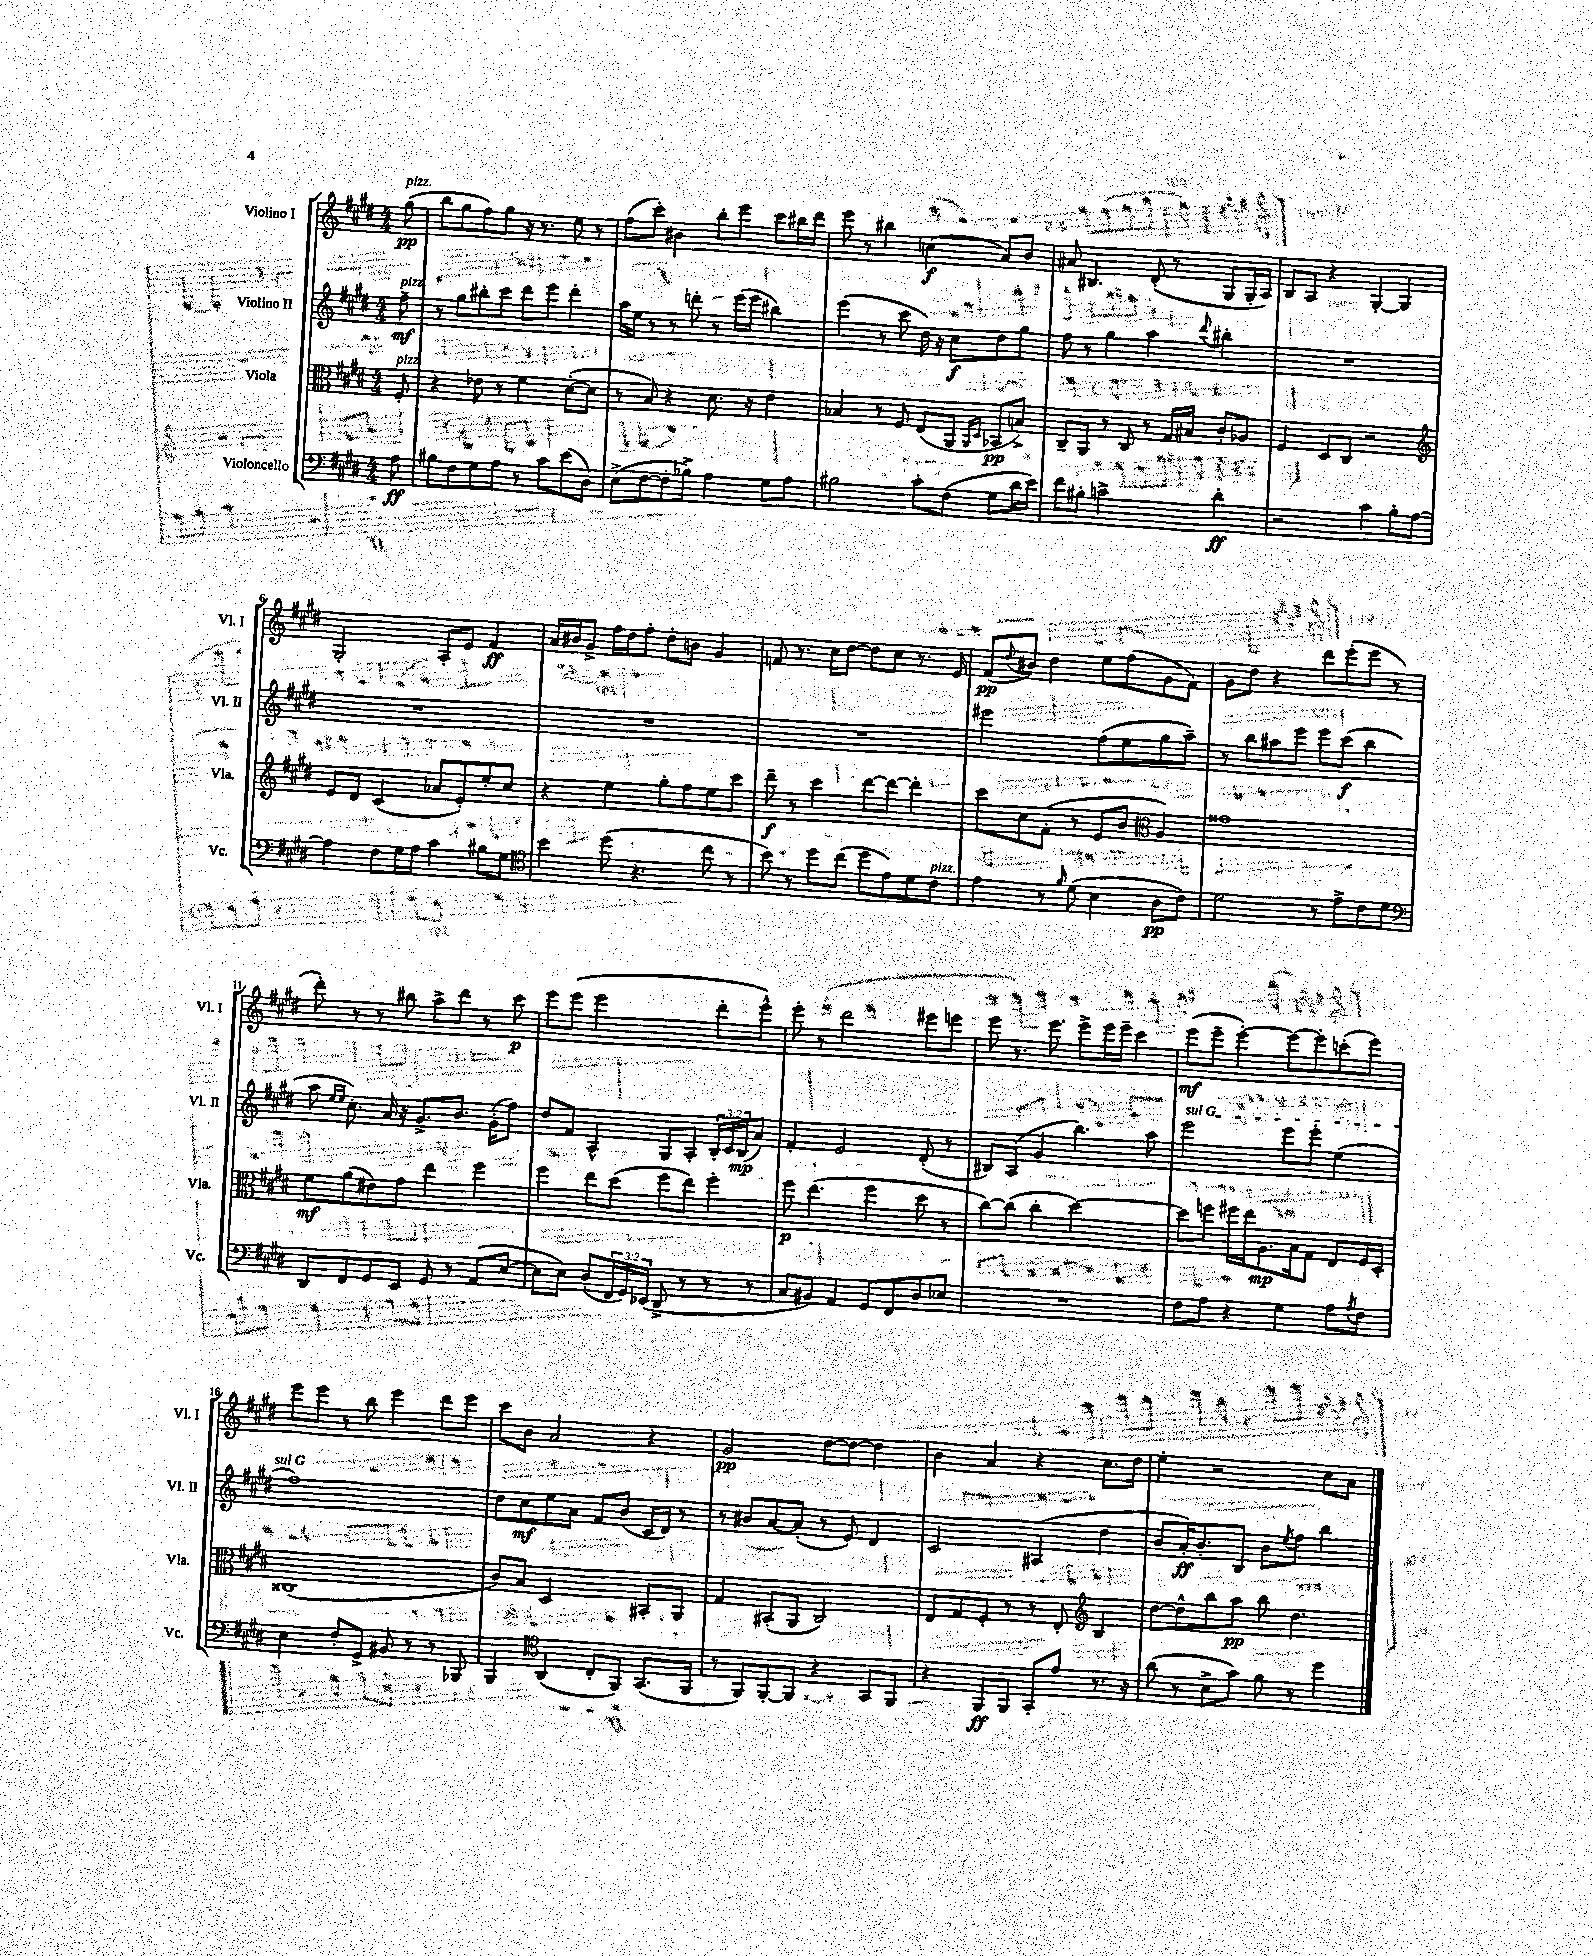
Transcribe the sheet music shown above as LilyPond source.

<<
\new StaffGroup <<
\new Staff = "s0" \with { instrumentName = "Violino I" shortInstrumentName = "Vl. I" } {
    \clef treble \key e \major \numericTimeSignature \time 4/4 \partial 8
    gis''8\pp^\markup { \italic "pizz." }( |
    b''8 gis''8 fis''8) gis''8 r16 r8. e''8 r8 |
    fis''8( cis'''8-.) bis'4 b''8-. e'''8 cis'''8 bis''16 dis'''16 |
    e'''8 r8 bis''4 c''4\f( a'8) b'8 |
    ais'8 bis4. dis'8-.( r8 gis8 gis16-. a16) |
    b8 a8 r4 gis4~-. gis4 |
    gis2-. a8-. e'8 fis'4\ff |
    a'16 bis'16 gis'8-> fis''16 dis''16 fis''8-. dis''8-. b'8 gis'4 |
    f'8 r8. cis''16 dis''8~ dis''8 cis''8 r8. e'16 |
    fis'8\pp( \appoggiatura { dis''8 } bis'8) dis''4 e''8 fis''8( gis'8 fis'8) |
    gis'8 dis''8 r4 dis'''8 e'''8-.( e'''8 r8 |
    dis'''8-.) r8 r8 bis''8 a''8-> dis'''8 r8 cis'''8\p |
    e'''8 e'''8( e'''2 dis'''8-. e'''8-^) |
    e'''8-. r8 dis'''2 eis'''8 e'''8 |
    e'''8 r8. e'''8. e'''8-> e'''16 e'''16-- cis'''4 |
    e'''8\mf( e'''8-- e'''4~-.) e'''8~ e'''8-. c'''8-.( e'''8) |
    e'''8 e'''8 r8 b''8 e'''4 dis'''8 e'''8 |
    cis'''8 b'8 a'2 r4 |
    gis'2\pp dis''8~ dis''8~ dis''4 |
    b'4 a'4 r4 cis''8. dis''16 |
    e''4-. r2 cis''8 a'8 \bar "|." |
}
\new Staff = "s1" \with { instrumentName = "Violino II" shortInstrumentName = "Vl. II" } {
    \clef treble \key e \major \numericTimeSignature \time 4/4 \override Staff.TupletNumber.text = #tuplet-number::calc-fraction-text \partial 8
    fis''8--\mf^\markup { \italic "pizz." } |
    r8 gis''8 bis''8-. cis'''8 dis'''8 e'''8 dis'''4-. |
    a''16 e''16 r8 r8 d'''8-. r8 e'''16( e'''16 bis''4) |
    e'''4( r8 cis'''8 dis''16) r16 cis''8\f dis''8 gis''8 |
    fis''8 r8 gis''4 a''4 \appoggiatura { dis'''8 } bis''4-. |
    R1 |
    R1 |
    R1 |
    R1 |
    eis'''2 fis''8( e''8 gis''8 a''8--) |
    r8 b''8 ais''8 e'''8 e'''8 cis'''8\f( b''4 |
    a''8 \grace { e''16 e''16 } cis''8.-.) a'16 r16 gis'8.-> b'8. gis'16-.( fis''8) |
    dis''8 fis'8 a4-^ gis8 a8-. \tuplet 3/2 { b16-. cis'16 b16\mp( } a'8) |
    fis'4-. e'2 dis'8-.( r8 |
    bis8) a8( gis'4 b''4.) a''8 |
    \once \override TextSpanner.bound-details.left.text = \markup { \italic "sul G" } e'''2\startTextSpan e'''8 e'''8-. e''4( |
    fis''1\stopTextSpan) |
    dis''8 cis''8\mf e''8 a'8 fis'8 b'8( cis'16 dis'16) r8 |
    r8 bis'8 a'8~ a'8-.( r8 e'8) dis'4 |
    cis'2 ais4( dis''4 |
    b'8 a'16-.\ff) b'8.-. b8 b'8 \acciaccatura { e''8 } fis''8 b''4 \bar "|." |
}
\new Staff = "s2" \with { instrumentName = "Viola" shortInstrumentName = "Vla." } {
    \clef alto \key e \major \numericTimeSignature \time 4/4 \partial 8
    fis8-.^\markup { \italic "pizz." } |
    r4 ees'8 r8 fis'4 dis'8~-.( dis'8 |
    r8 b8) r4 dis'8. r16 e'4 |
    bes4 r8 fis8 e8( a,8 \grace { a,16 dis16 } bes,8\pp b8->) |
    cis8-- a,8 r8 cis8 r8 gis16 bis16 cis'8-. aes8 |
    fis4 dis8 cis8 r2 |
    \clef treble e'8 dis'8 cis'4( aes'8 e'8-.) e''8-. cis''8 |
    r4 e''4 gis''8-. fis''8 e''8 cis'''8 |
    dis'''8--\f r8 cis'''4 dis'''8~ dis'''8~ dis'''4-. |
    cis'''8 cis''8 fis'8-.( r8 e'8 b'8 \clef alto a4) |
    gisis'1 |
    fis'8\mf a'8( eis'8) gis'8 e''4 fis''4 |
    fis''4 e''8 dis''8( fis''8 e''8) fis''4-. |
    fis''8\p e''4.( fis''4 dis''8 r8 |
    cis''8~) cis''8( cis''4-. dis''2~) |
    dis''8 f''8 fis''16 e''16 a8.\mp b16 gis8 e8 fis16 dis16-. |
    cisis1( |
    cis'8) b8 dis2 bis,8-. a,8 |
    gis4 bis,8-.( a,8 cis2) |
    e8 gis8 fis8-. r8 r8 e8-. \clef treble b4 |
    dis''8~ dis''8-^ b''8 a''8\pp b''8 dis''4. \bar "|." |
}
\new Staff = "s3" \with { instrumentName = "Violoncello" shortInstrumentName = "Vc." } {
    \clef bass \key e \major \numericTimeSignature \time 4/4 \override Staff.TupletNumber.text = #tuplet-number::calc-fraction-text \partial 8
    a8\ff |
    bis8 fis8 gis8 a8 r8 cis'8 e'8( dis8) |
    e8->( fis8~ fis8-. bes8->) a4 gis8 a8 |
    bis2 cis'8-. fis8( gis8 dis'16 e'16) |
    fis'8 bis8-. c'2-> dis'4-.\ff |
    r2 cis'4 b8-. a8~ |
    a4 fis8 gis16 a16 cis'4 bis8 gis8 |
    \clef tenor b'4 dis''8( r4. cis''8 r8 |
    b'8) r8 dis''8 cis''8( dis''8 e'8) dis'8 cis'8^\markup { \italic "pizz." } |
    e'4 r8 \grace { fis'16 } dis'8( b4 a8\pp cis'8) |
    dis'2 r8 e'8-> cis'8 dis'8 |
    \clef bass dis,8 fis,8 gis,8 e,8 gis,8 r8 a,8( e8~ |
    e8 e8) dis8-.( \tuplet 3/2 { fis,16 gis,16) ees,16( } dis,8-> r8 r8 r8 |
    cis8 bis,8) a,4 gis,8 fis,8 dis8 ees8 |
    R1 |
    fis8 a8 r4 gis4 a8 \acciaccatura { a8 } fis8 |
    e4 fis8-. gis,8-> bis,8 r8 r8 bes,,8 |
    b,,4 \clef tenor a,4( cis8-. fis,8) gis,8.( fis,16 |
    r8 fis,8) fis,8~-. fis,8 r4 gis,8 fis,8 |
    r4 fis,8\ff fis,8 gis,8-. e'8 r8. r16 |
    a'8( r8 b8-> gis'8) fis'8 r8 dis''4 \bar "|." |
}
>>
>>
